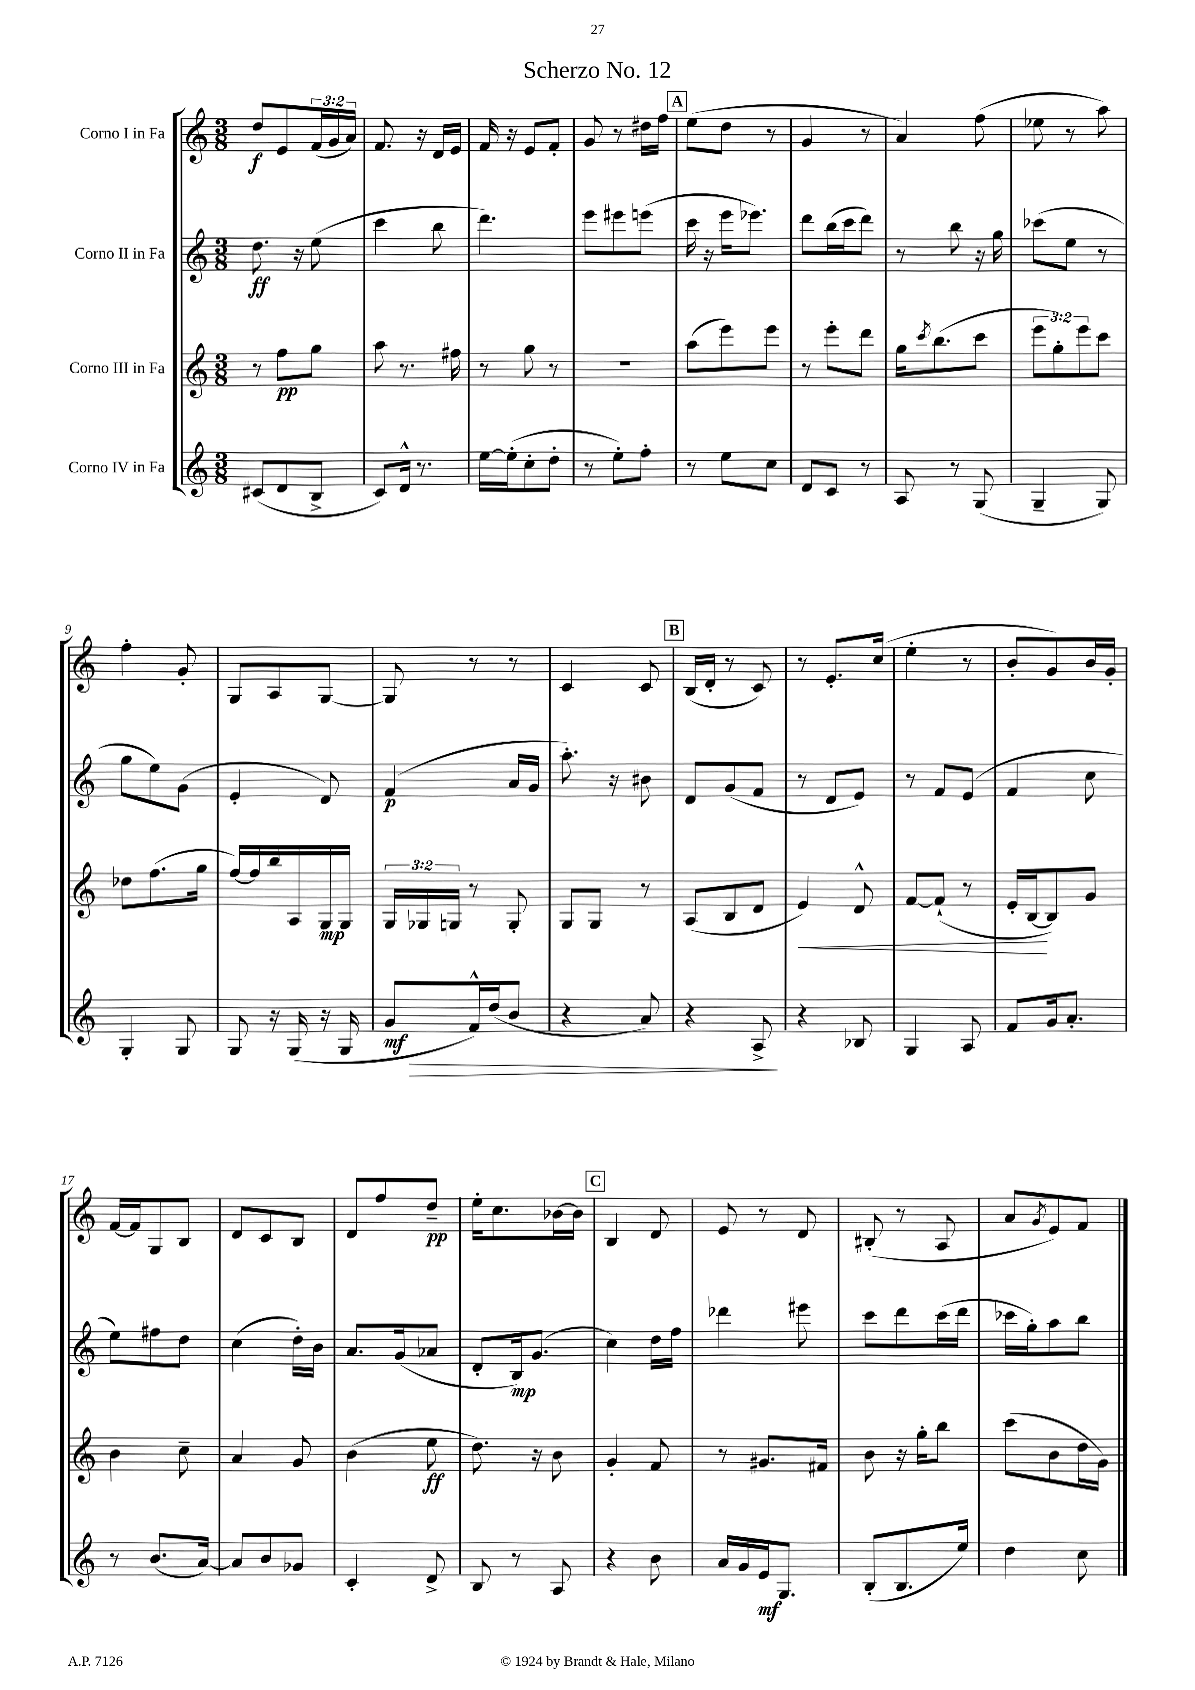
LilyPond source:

\header { title = "Scherzo No. 12" }
<<
\new StaffGroup <<
\new Staff = "s0" \with { instrumentName = "Corno I in Fa" } {
    \clef treble \key c \major \numericTimeSignature \time 3/8 \override Staff.TupletNumber.text = #tuplet-number::calc-fraction-text
    d''8\f e'8 \tuplet 3/2 { f'16( g'16 a'16) } |
    f'8. r16 d'16 e'16 |
    f'16 r16 e'8 f'8-. |
    g'8 r8 dis''16 f''16 |
    \mark \markup { \box "A" } e''8( d''8 r8 |
    g'4 r8 |
    a'4) f''8( |
    ees''8 r8 a''8) |
    f''4-. g'8-. |
    g8 a8 g8~ |
    g8 r8 r8 |
    c'4 c'8 |
    \mark \markup { \box "B" } b16( d'16-. r8 c'8) |
    r8 e'8.-. c''16( |
    e''4-. r8 |
    b'8-. g'8) b'16 g'16-. |
    f'16~ f'16 g8 b8 |
    d'8 c'8 b8 |
    d'8 f''8 d''8--\pp |
    e''16-. c''8. bes'16~ bes'16 |
    \mark \markup { \box "C" } b4 d'8 |
    e'8 r8 d'8 |
    bis8-.( r8 a8 |
    a'8 \acciaccatura { g'8 } e'8) f'8 \bar "|." |
}
\new Staff = "s1" \with { instrumentName = "Corno II in Fa" } {
    \clef treble \key c \major \numericTimeSignature \time 3/8
    d''8.\ff r16 e''8( |
    c'''4 b''8 |
    d'''4.) |
    e'''8 eis'''8 e'''8( |
    \mark \markup { \box "A" } c'''16 r16 e'''16 ees'''8.) |
    d'''8 b''16( c'''16 d'''8) |
    r8 b''8 r16 g''16 |
    ces'''8( e''8 r8 |
    g''8 e''8) g'8( |
    e'4-. d'8) |
    f'4\p( a'16 g'16 |
    a''8.-.) r16 bis'8 |
    \mark \markup { \box "B" } d'8 g'8( f'8 |
    r8 d'8 e'8) |
    r8 f'8 e'8( |
    f'4 c''8 |
    e''8) fis''8 d''8 |
    c''4( d''16-.) b'16 |
    a'8. g'16( aes'8 |
    d'8-. b16\mp) g'8.( |
    \mark \markup { \box "C" } c''4) d''16 f''16 |
    des'''4 eis'''8 |
    c'''8 d'''8 c'''16( d'''16 |
    ces'''16 g''16-.) a''8 b''8 \bar "|." |
}
\new Staff = "s2" \with { instrumentName = "Corno III in Fa" } {
    \clef treble \key c \major \numericTimeSignature \time 3/8 \override Staff.TupletNumber.text = #tuplet-number::calc-fraction-text
    r8 f''8\pp g''8 |
    a''8 r8. fis''16 |
    r8 g''8 r8 |
    R4. |
    \mark \markup { \box "A" } a''8( e'''8) e'''8 |
    r8 e'''8-. d'''8 |
    g''16 \acciaccatura { c'''8 } b''8.( c'''8 |
    \tuplet 3/2 { e'''8 g''8-.) e'''8 } c'''8 |
    des''8 f''8.( g''16 |
    f''16~) f''16 b''16 a16 g16\mp g16 |
    \tuplet 3/2 { g16 ges16 g16 } r8 g8-. |
    g8 g8 r8 |
    \mark \markup { \box "B" } a8( b8 d'8 |
    e'4\<) d'8-^ |
    f'8~ f'8-!( r8 |
    e'16-. b16~\! b8) g'8 |
    b'4 c''8-- |
    a'4 g'8 |
    b'4( e''8\ff |
    d''8.) r16 b'8 |
    \mark \markup { \box "C" } g'4-. f'8 |
    r8 gis'8. fis'16 |
    b'8 r16 g''16-. b''8 |
    c'''8( b'8 d''16 g'16) \bar "|." |
}
\new Staff = "s3" \with { instrumentName = "Corno IV in Fa" } {
    \clef treble \key c \major \numericTimeSignature \time 3/8
    cis'8( d'8 b8-> |
    c'8) d'16-^ r8. |
    e''16~ e''16-.( c''8-. d''8-. |
    r8 e''8-.) f''8-. |
    \mark \markup { \box "A" } r8 e''8 c''8 |
    d'8 c'8 r8 |
    a8 r8 g8( |
    g4-- g8) |
    g4-. g8 |
    g8 r16 g16( r16 g16 |
    g'8\mf\> f'16-^) d''16( b'8 |
    r4 a'8) |
    \mark \markup { \box "B" } r4 a8->\! |
    r4 bes8 |
    g4 a8 |
    f'8 g'16 a'8.-. |
    r8 b'8.( a'16~) |
    a'8 b'8 ges'8 |
    c'4-. d'8-> |
    b8 r8 a8 |
    \mark \markup { \box "C" } r4 b'8 |
    a'16 g'16 e'16\mf g8. |
    b8-.( b8. e''16) |
    d''4 c''8 \bar "|." |
}
>>
>>
